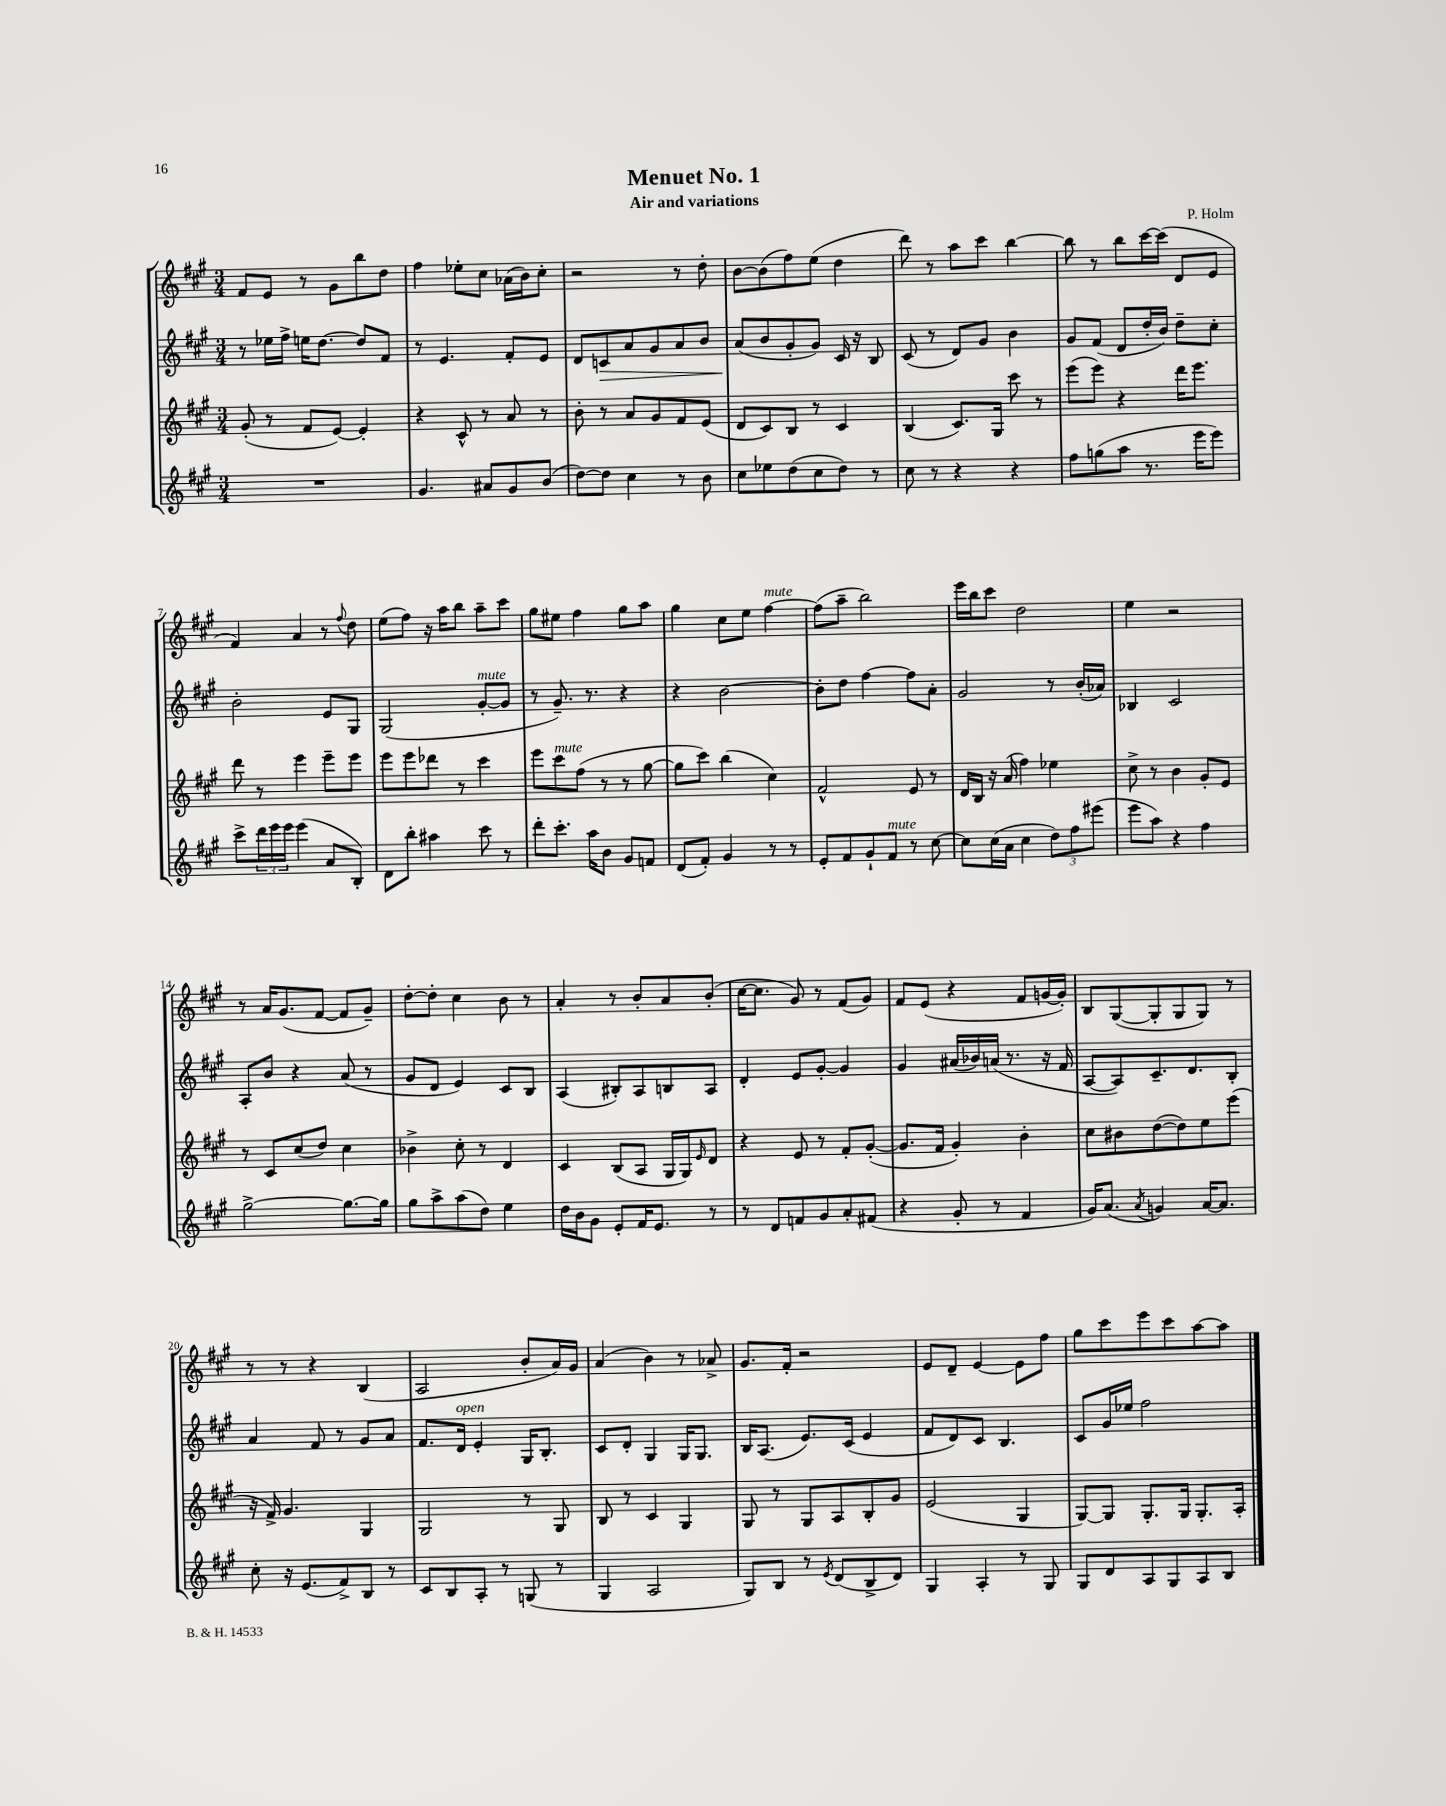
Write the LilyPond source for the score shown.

\header { title = "Menuet No. 1" composer = "P. Holm" subtitle = "Air and variations" }
<<
\new StaffGroup <<
\new Staff = "s0" {
    \clef treble \key a \major \numericTimeSignature \time 3/4
    fis'8 e'8 r8 gis'8 b''8 d''8 |
    fis''4 ees''8-. cis''8 aes'16( b'16) cis''8-. |
    r2 r8 d''8-. |
    b'8~ b'8( fis''8) e''8( d''4 |
    d'''8) r8 a''8 cis'''8 b''4~ |
    b''8 r8 b''8 cis'''16~ cis'''16( d'8 e'8 |
    fis'4) a'4 r8 \appoggiatura { fis''8 } d''8 |
    e''8( fis''8) r16 a''16 b''8 a''8-- cis'''8 |
    gis''8 eis''8 fis''4 gis''8 a''8 |
    gis''4 cis''8 e''8 fis''4~^\markup { \italic "mute" } |
    fis''8( a''8-- b''2) |
    e'''16 b''16 cis'''8 d''2 |
    e''4 r2 |
    r8 a'16 gis'8.( fis'8~ fis'8 gis'8--) |
    d''8~-. d''8-. cis''4 b'8 r8 |
    a'4-. r8 b'8-. a'8 b'8-.( |
    cis''16~ cis''8. gis'8) r8 fis'8( gis'8) |
    fis'8 e'8( r4 fis'8 g'16~ g'16-.) |
    b8 gis8~( gis8-. gis8 gis8) r8 |
    r8 r8 r4 b4( |
    a2 b'8-. a'16) gis'16 |
    a'4( b'4) r8 aes'8-> |
    gis'8. fis'16-. r2 |
    e'8 d'8-- e'4~ e'8 fis''8 |
    gis''8 cis'''8 e'''8 cis'''8 a''8~ a''8 \bar "|." |
}
\new Staff = "s1" {
    \clef treble \key a \major \numericTimeSignature \time 3/4
    r8 ees''16 fis''16-> e''16 d''8.~ d''8 fis'8 |
    r8 e'4. fis'8-. e'8 |
    d'8 c'8\> a'8 gis'8 a'8 b'8 |
    a'8\!( b'8 gis'8-. gis'8) cis'16 r16 b8 |
    cis'8( r8 d'8) gis'8 b'4 |
    gis'8 fis'8( d'8 d''16-. b'16) d''8-- cis''8-. |
    b'2-. e'8 gis8 |
    gis2( gis'8~-.^\markup { \italic "mute" } gis'8 |
    r8 gis'8.--) r8. r4 |
    r4 b'2~ |
    b'8-. d''8 fis''4~ fis''8 a'8-. |
    gis'2 r8 b'16-.( aes'16) |
    bes4 cis'2 |
    a8-. b'8 r4 a'8( r8 |
    gis'8 d'8 e'4) cis'8 b8 |
    a4( bis8-.) a8 b8 a8 |
    d'4-. e'8 gis'8~-. gis'4 |
    gis'4 ais'16( bes'16) a'16( r8. r16 fis'16 |
    a8~ a8) cis'8.-- d'8. b8-. |
    a'4 fis'8 r8 gis'8 a'8 |
    fis'8. d'16^\markup { \italic "open" } e'4-. gis16 b8.-. |
    cis'8 d'8-. gis4 gis16 gis8. |
    b16 a8.( e'8.) cis'16( e'4 |
    fis'8 d'8) cis'8 b4. |
    cis'8 gis'16 ees''16 fis''2 \bar "|." |
}
\new Staff = "s2" {
    \clef treble \key a \major \numericTimeSignature \time 3/4
    gis'8-.( r8 fis'8 e'8~) e'4-. |
    r4 cis'8-^ r8 a'8 r8 |
    b'8-. r8 a'8 gis'8 fis'8 e'8( |
    d'8 cis'8) b8 r8 cis'4 |
    b4( cis'8.) gis16 cis'''8 r8 |
    e'''8( e'''8) r4 d'''16 e'''8. |
    d'''8 r8 e'''4 e'''8-- e'''8 |
    e'''8 e'''8 des'''8 r8 cis'''4 |
    e'''8 cis'''8^\markup { \italic "mute" } fis''8( r8 r8 gis''8~ |
    gis''8 cis'''8) b''4( cis''4) |
    fis'2-^ e'8 r8 |
    d'16 b16 r16 a'16( fis''4) ees''4 |
    cis''8-> r8 b'4 gis'8-. e'8 |
    r8 cis'8 cis''8( d''8) cis''4 |
    bes'4-> cis''8-. r8 d'4 |
    cis'4 b8( a8 gis16 gis16) \grace { e'16 } d'8 |
    r4 e'8 r8 fis'8-. gis'8~-.( |
    gis'8. fis'16 gis'4-.) b'4-. |
    cis''8 bis'8 d''8~( d''8) e''8 e'''8( |
    r16 fis'16->) gis'4. gis4 |
    gis2 r8 gis8 |
    b8 r8 cis'4 gis4 |
    gis8 r8 gis8 a8 b8-. gis'8 |
    e'2( gis4 |
    gis8~) gis8 gis8.-. gis16 gis8.-. a16-. \bar "|." |
}
\new Staff = "s3" {
    \clef treble \key a \major \numericTimeSignature \time 3/4
    R2. |
    gis'4. ais'8 gis'8 b'8( |
    d''8~) d''8 cis''4 r8 b'8 |
    cis''8 ees''8 d''8( cis''8 d''8) r8 |
    cis''8 r8 r4 r4 |
    fis''8 g''8( a''8 r8. e'''16 e'''8) |
    cis'''8-> \tuplet 3/2 { d'''16 e'''16 e'''16 } e'''4( a'8 b8-.) |
    d'8 b''8-. ais''4 cis'''8 r8 |
    d'''8-. cis'''8.-. a''16 b'8 gis'8 f'8 |
    d'8( fis'8-.) gis'4 r8 r8 |
    e'8-. fis'8 gis'8-! fis'8^\markup { \italic "mute" } r8 cis''8~ |
    cis''8 cis''16( a'16 cis''4 \tuplet 3/2 { d''8) fis''8 eis'''8( } |
    e'''8 a''8) r4 fis''4 |
    gis''2~-> gis''8.~ gis''16 |
    gis''8 a''8-> a''8( d''8) e''4 |
    d''16 b'16 gis'8 e'8-. fis'16 e'8. r8 |
    r8 d'8 f'8 gis'8 a'8-. fis'8( |
    r4 gis'8-. r8 fis'4 |
    gis'16) a'8.( \acciaccatura { a'8 } g'4) a'16~ a'8. |
    cis''8-. r16 e'8.( fis'8->) b8 r8 |
    cis'8 b8 a8-. r8 g8( r8 |
    gis4 a2 |
    gis8) b8 r8 \acciaccatura { e'8 } d'8( b8-> d'8) |
    gis4 a4-. r8 gis8 |
    gis8 d'8 a8 gis8 a8 b8 \bar "|." |
}
>>
>>
